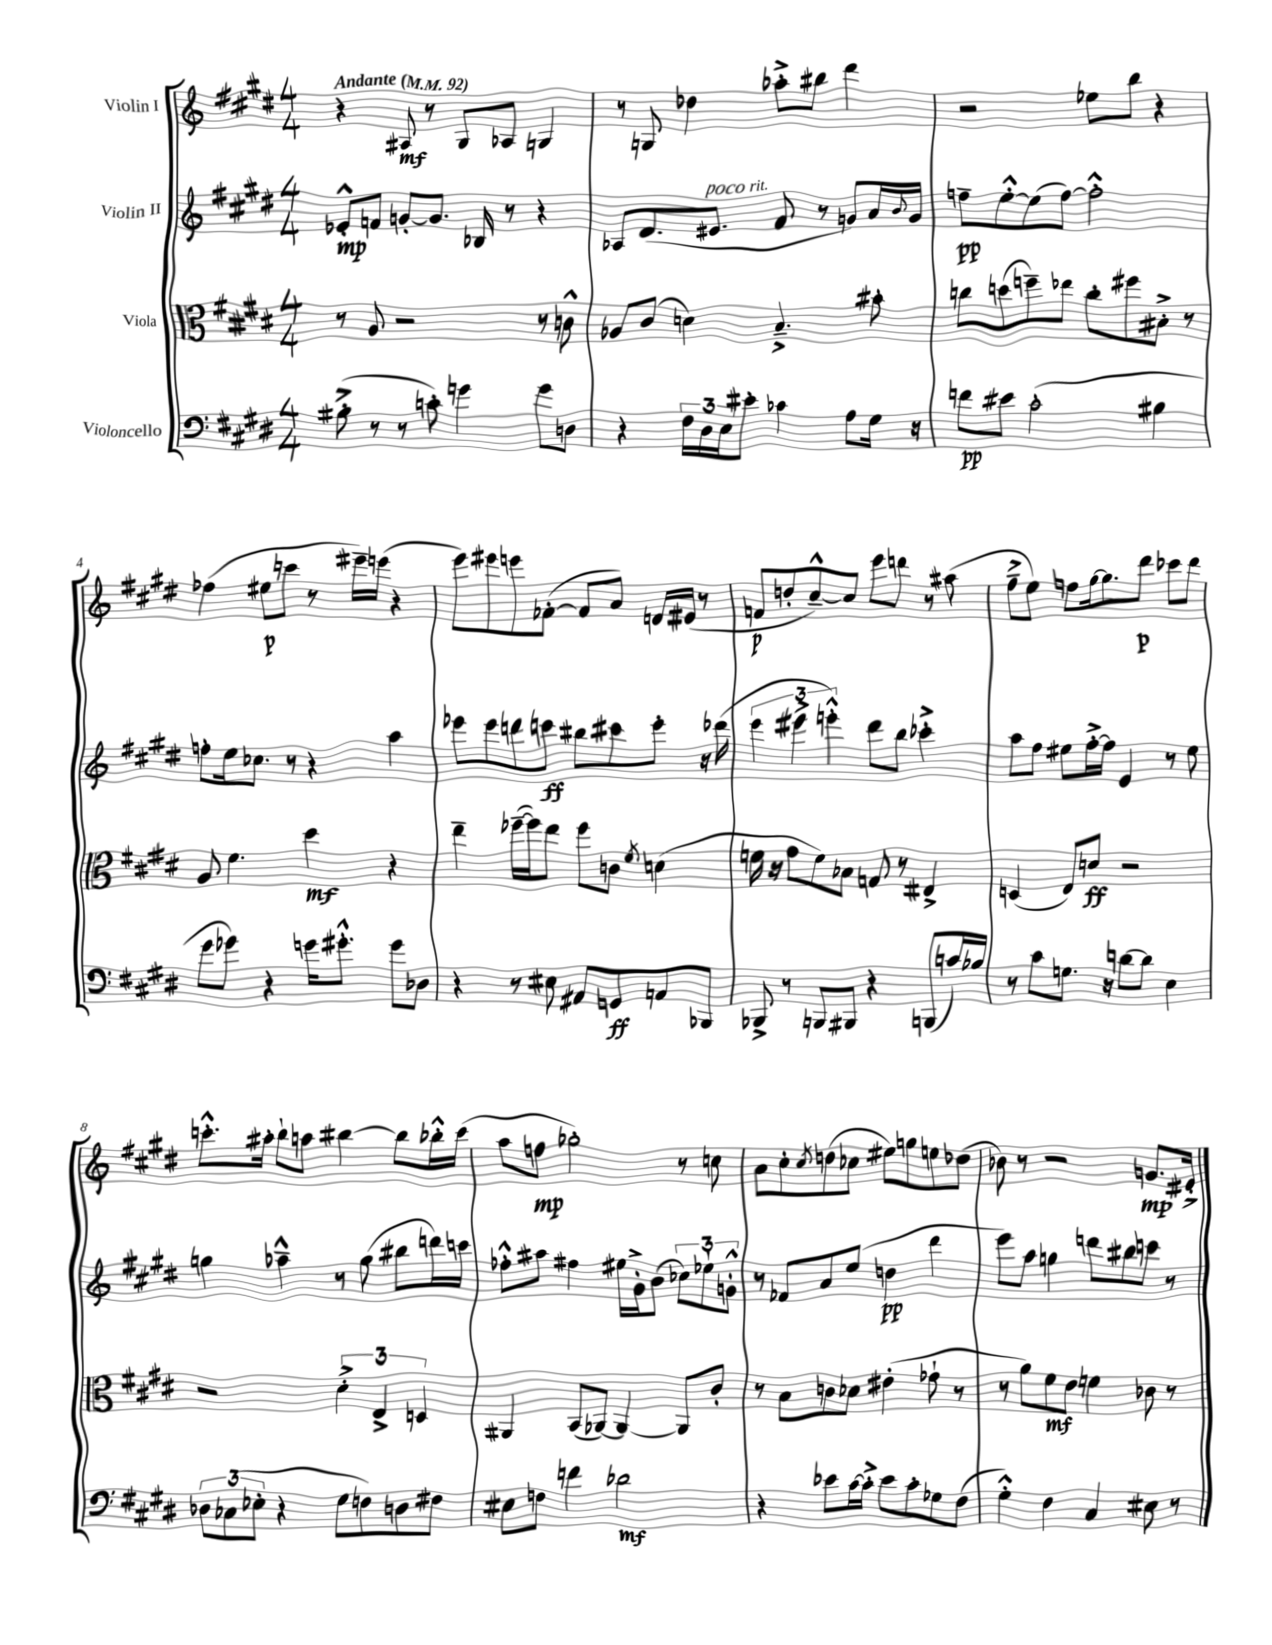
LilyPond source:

<<
\new StaffGroup <<
\new Staff = "s0" \with { instrumentName = "Violin I" } {
    \clef treble \key e \major \numericTimeSignature \time 4/4 \tempo "Andante" 4 = 92
    r4 ais8\mf r8 gis8 aes8 g4 |
    r8 g8 des''4 aes''8-.-> bis''8 dis'''4 |
    r2 ees''8 b''8 r4 |
    fes''4( eis''8\p c'''8 r8 eis'''16--) e'''16( r4 |
    e'''8) eis'''8 e'''8 fes'8~-.( fes'8 a'8) d'16 eis'16( r8 |
    f'8\p d''8-. cis''8~---^) cis''8 e'''8 d'''8 r8 ais''8( |
    fis''8---> e''8) f''8 gis''16~ gis''8. dis'''8\p ces'''8 dis'''8 |
    c'''8.-.-^ ais''16-. b''8-! a''8 bis''4~ bis''8 bes''16-.-^ c'''16( |
    a''8 f''8\mp ges''2-.) r8 c''8 |
    a'8 cis''8-. \acciaccatura { cis''8 } d''8( ces''8 eis''8) g''8 e''8 des''8( |
    bes'8) r8 r2 g'8.\mp eis'16-.-> \bar "|." |
}
\new Staff = "s1" \with { instrumentName = "Violin II" } {
    \clef treble \key e \major \numericTimeSignature \time 4/4
    ees'8-.-^\mp f'8 g'8~-. g'8. bes16 r8 r4 |
    aes8 dis'8.( eis'8.^\markup { \italic "poco rit." } fis'8 r8 g'8) a'16 \appoggiatura { b'8 } g'16 |
    f''8--\pp e''8~-.-^ e''8( f''8~) f''2-.-^ |
    f''8-. e''16 ces''8. r8 r4 a''4 |
    ees'''8 ees'''8 d'''8 c'''8\ff bis''8 cis'''8 ees'''8-. r16 des'''16( |
    \tuplet 3/2 { e'''4 eis'''4-> e'''4-.-^) } dis'''8 b''8 ces'''4-.-> |
    a''8 fis''8 eis''8 fis''16~-.-> fis''16 e'4 r8 eis''8 |
    g''4 aes''4---^ r8 g''8( bis''8 d'''16) c'''16 |
    fes''8-.-^ ais''8 fis''4 eis''16 gis'16-.-> b'8( \tuplet 3/2 { ces''8) ees''8-! g'8-.-^ } |
    r8 fes'8 a'8 e''8( d''4\pp dis'''4 |
    e'''8) a''8 g''4 d'''8 bis''8 c'''8 r8 \bar "|." |
}
\new Staff = "s2" \with { instrumentName = "Viola" } {
    \clef alto \key e \major \numericTimeSignature \time 4/4
    r8 a8 r2 r8 c'8-^ |
    aes8 cis'8( d'4) b4.---> bis'8-. |
    c''8 d''8( f''8--) ees''8 c''8-. fis''8 bis8-.-> r8 |
    a8 fis'4. dis''4\mf r4 |
    e''4-- fes''16~--( fes''16) e''8 fes''8 c'8 \acciaccatura { fis'8 } d'4( |
    f'16 r16 gis'8 f'8) bes8 g8 r8 eis4-> |
    d4( e8) d'8\ff r2 |
    r2 \tuplet 3/2 { dis'4-.-> e4-> d4 } |
    ais,4 b,8( aes,8~) aes,4~ aes,8 cis'8-. |
    r8 b8 c'8 des'8 eis'4-.( ges'8-! r8 |
    r8 a'8) fis'8\mf e'8 f'4 ces'8 r8 \bar "|." |
}
\new Staff = "s3" \with { instrumentName = "Violoncello" } {
    \clef bass \key e \major \numericTimeSignature \time 4/4
    bis8-.->( r8 r8 c'8-.) g'4 g'8 d8 |
    r4 \tuplet 3/2 { fis16 dis16 e16 } eis'8-. ces'4 a8 gis16 r16 |
    f'8\pp eis'8 cis'2-.( bis4 |
    gis'8 ges'8) r4 g'16 gis'8.-.-^ gis'8 des8 |
    r4 r8 eis8 ais,8 g,8\ff a,8 bes,,8 |
    bes,,8-> r8 b,,8 bis,,8 r4 b,,8( c'16) bes16 |
    r8 cis'8 g8. r16 d'8~ d'8 e4 |
    \tuplet 3/2 { des8 ces8( ees8-. } r4 gis8 f8) d8 fis8 |
    eis8 f8 f'4 des'2\mf |
    r4 ees'8 cis'16~ cis'16-.-> ees'8 cis'8-. ges8 fis8( |
    gis4-.-^) fis4 cis4 eis8 r8 \bar "|." |
}
>>
>>
